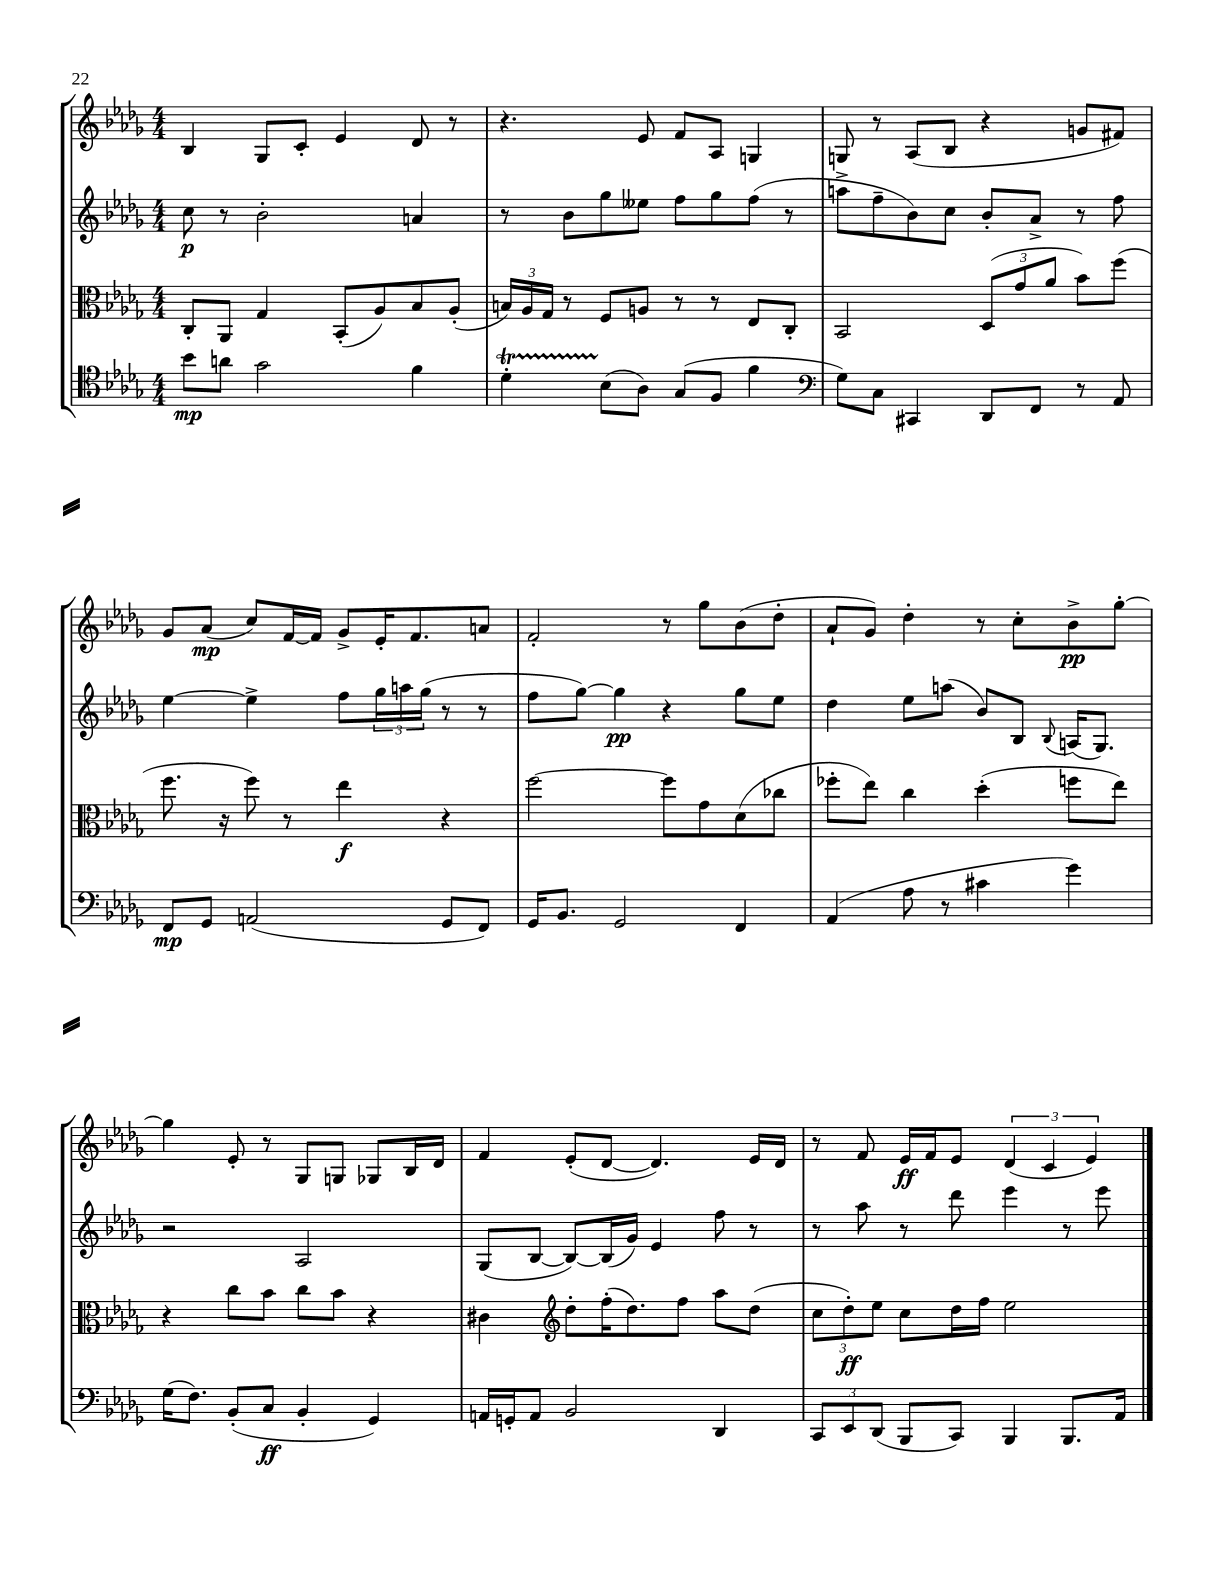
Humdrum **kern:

**kern	**dynam	**kern	**dynam	**kern	**dynam	**kern	**dynam
*part4	*part4	*part3	*part3	*part2	*part2	*part1	*part1
*staff4	*staff4	*staff3	*staff3	*staff2	*staff2	*staff1	*staff1
*clefC4	*	*clefC3	*	*clefG2	*	*clefG2	*
*k[b-e-a-d-g-]	*	*k[b-e-a-d-g-]	*	*k[b-e-a-d-g-]	*	*k[b-e-a-d-g-]	*
*M4/4	*	*M4/4	*	*M4/4	*	*M4/4	*
=15	=15	=15	=15	=15	=15	=15	=15
8b-\L	mp	8C'/L	.	8cc\	p	4B-/	.
8an\J	.	8AA-/J	.	8r	.	.	.
2g-\	.	4G-/	.	2b-'\	.	8G-/L	.
.	.	.	.	.	.	8c'/J	.
.	.	(8BB-'/L	.	.	.	4e-/	.
.	.	8A-/)	.	.	.	.	.
4f\	.	8B-/	.	4an/	.	8d-/	.
.	.	(8A-'/J	.	.	.	8r	.
=16	=16	=16	=16	=16	=16	=16	=16
4d-T'\	.	24Bn/LL)	.	8r	.	4.r	.
.	.	24A-/	.	.	.	.	.
.	.	24G-/JJ	.	.	.	.	.
.	.	8r	.	8b-\L	.	.	.
(8B-\L	.	8F/L	.	8gg-\	.	.	.
8A-\J)	.	8An/J	.	8ee--X\J	.	8e-/	.
(8G-/L	.	8r	.	8ff\L	.	8f/L	.
8F/J	.	8r	.	8gg-\	.	8A-/J	.
4f\	.	8E-/L	.	(8ff\J	.	4Gn/	.
.	.	8C'/J	.	8r	.	.	.
=17	=17	=17	=17	=17	=17	=17	=17
*clefF4	*	*	*	*	*	*	*
8G-\L)	.	2BB-/	.	8aan^\L	.	8Gn/	.
8C\J	.	.	.	8ff~\	.	8r	.
4CC#X/	.	.	.	8b-\)	.	(8A-/L	.
.	.	.	.	8cc\J	.	8B-/J	.
8DD-/L	.	(12D-/L	.	8b-'/L	.	4r	.
.	.	12g-/	.	.	.	.	.
8FF/J	.	.	.	8a-^/J	.	.	.
.	.	12a-/J	.	.	.	.	.
8r	.	8b-\L)	.	8r	.	8gn/L	.
8AA-/	.	(8ff\J	.	8ff\	.	8f#X/J)	.
!!LO:LB:g=z
=18	=18	=18	=18	=18	=18	=18	=18
8FF/L	mp	8.ff\	.	[4ee-\	.	8g-/L	.
8GG-/J	.	.	.	.	.	(8a-/J	mp
.	.	16r	.	.	.	.	.
(2AAn/	.	8ff\)	.	4ee-^\]	.	8cc/L)	.
.	.	8r	.	.	.	[16f/L	.
.	.	.	.	.	.	16f/JJ]	.
.	.	4ee-\	f	8ff\L	.	8g-^/L	.
.	.	.	.	24gg-\L	.	16e-'/K	.
.	.	.	.	24aan\	.	.	.
.	.	.	.	.	.	8.f/	.
.	.	.	.	(24gg-\JJ	.	.	.
8GG-/L	.	4r	.	8r	.	.	.
8FF/J)	.	.	.	8r	.	8an/J	.
=19	=19	=19	=19	=19	=19	=19	=19
16GG-/KL	.	[2ff\	.	8ff\L	.	2f'/	.
8.BB-/J	.	.	.	.	.	.	.
.	.	.	.	[8gg-\J)	.	.	.
2GG-/	.	.	.	4gg-\]	pp	.	.
.	.	8ff\L]	.	4r	.	8r	.
.	.	8g-\	.	.	.	8gg-\L	.
4FF/	.	(8d-\	.	8gg-\L	.	(8b-\	.
.	.	8cc-X\J	.	8ee-\J	.	8dd-'\J	.
=20	=20	=20	=20	=20	=20	=20	=20
(4AA-/	.	8ff-X'\L	.	4dd-\	.	8a-`/L	.
.	.	8ee-\J)	.	.	.	8g-/J)	.
8A-\	.	4cc\	.	8ee-\L	.	4dd-'\	.
8r	.	.	.	(8aan\J	.	.	.
4c#X\	.	(4dd-'\	.	8b-/L)	.	8r	.
.	.	.	.	8B-/J	.	8cc'\L	.
.	.	.	.	8qqB-/	.	.	.
4g-\)	.	8ffn\L	.	(16An/KL	.	8b-^\	pp
.	.	.	.	8.G-/J)	.	.	.
.	.	8ee-\J)	.	.	.	[8gg-'\J	.
!!LO:LB:g=z
=21	=21	=21	=21	=21	=21	=21	=21
(16G-\KL	.	4r	.	2r	.	4gg-\]	.
8.F\J)	.	.	.	.	.	.	.
(8BB-'/L	.	8cc\L	.	.	.	8e-'/	.
8C/J	ff	8b-\J	.	.	.	8r	.
4BB-'/	.	8cc\L	.	2A-/	.	8G-/L	.
.	.	8b-\J	.	.	.	8Gn/J	.
4GG-/)	.	4r	.	.	.	8G-X/L	.
.	.	.	.	.	.	16B-/L	.
.	.	.	.	.	.	16d-/JJ	.
=22	=22	=22	=22	=22	=22	=22	=22
16AAn/LL	.	4c#X\	.	(8G-/L	.	4f/	.
16GGn'/J	.	.	.	.	.	.	.
8AA/J	.	.	.	[8B-/J	.	.	.
*	*	*clefG2	*	*	*	*	*
2BB-/	.	8dd-'\L	.	8B-/L_)	.	(8e-'/L	.
.	.	(16ff'\K	.	(16B-/L]	.	[8d-/J	.
.	.	8.dd-\)	.	16g-/JJ)	.	.	.
.	.	.	.	4e-/	.	4.d-/])	.
.	.	8ff\J	.	.	.	.	.
4DD-/	.	8aa-\L	.	8ff\	.	.	.
.	.	(8dd-\J	.	8r	.	16e-/LL	.
.	.	.	.	.	.	16d-/JJ	.
=23	=23	=23	=23	=23	=23	=23	=23
12CC/L	.	12cc\L	.	8r	.	8r	.
12EE-/	.	12dd-'\)	ff	.	.	.	.
.	.	.	.	8aa-\	.	8f/	.
(12DD-/J	.	12ee-\J	.	.	.	.	.
8BBB-/L	.	8cc\L	.	8r	.	16e-/LL	ff
.	.	.	.	.	.	16f/J	.
8CC/J)	.	16dd-\L	.	8ddd-\	.	8e-/J	.
.	.	16ff\JJ	.	.	.	.	.
4BBB-/	.	2ee-\	.	4eee-\	.	(6d-/	.
.	.	.	.	.	.	6c/	.
8.BBB-/L	.	.	.	8r	.	.	.
.	.	.	.	.	.	6e-/)	.
.	.	.	.	8eee-\	.	.	.
16AA-/Jk	.	.	.	.	.	.	.
==	==	==	==	==	==	==	==
*-	*-	*-	*-	*-	*-	*-	*-
